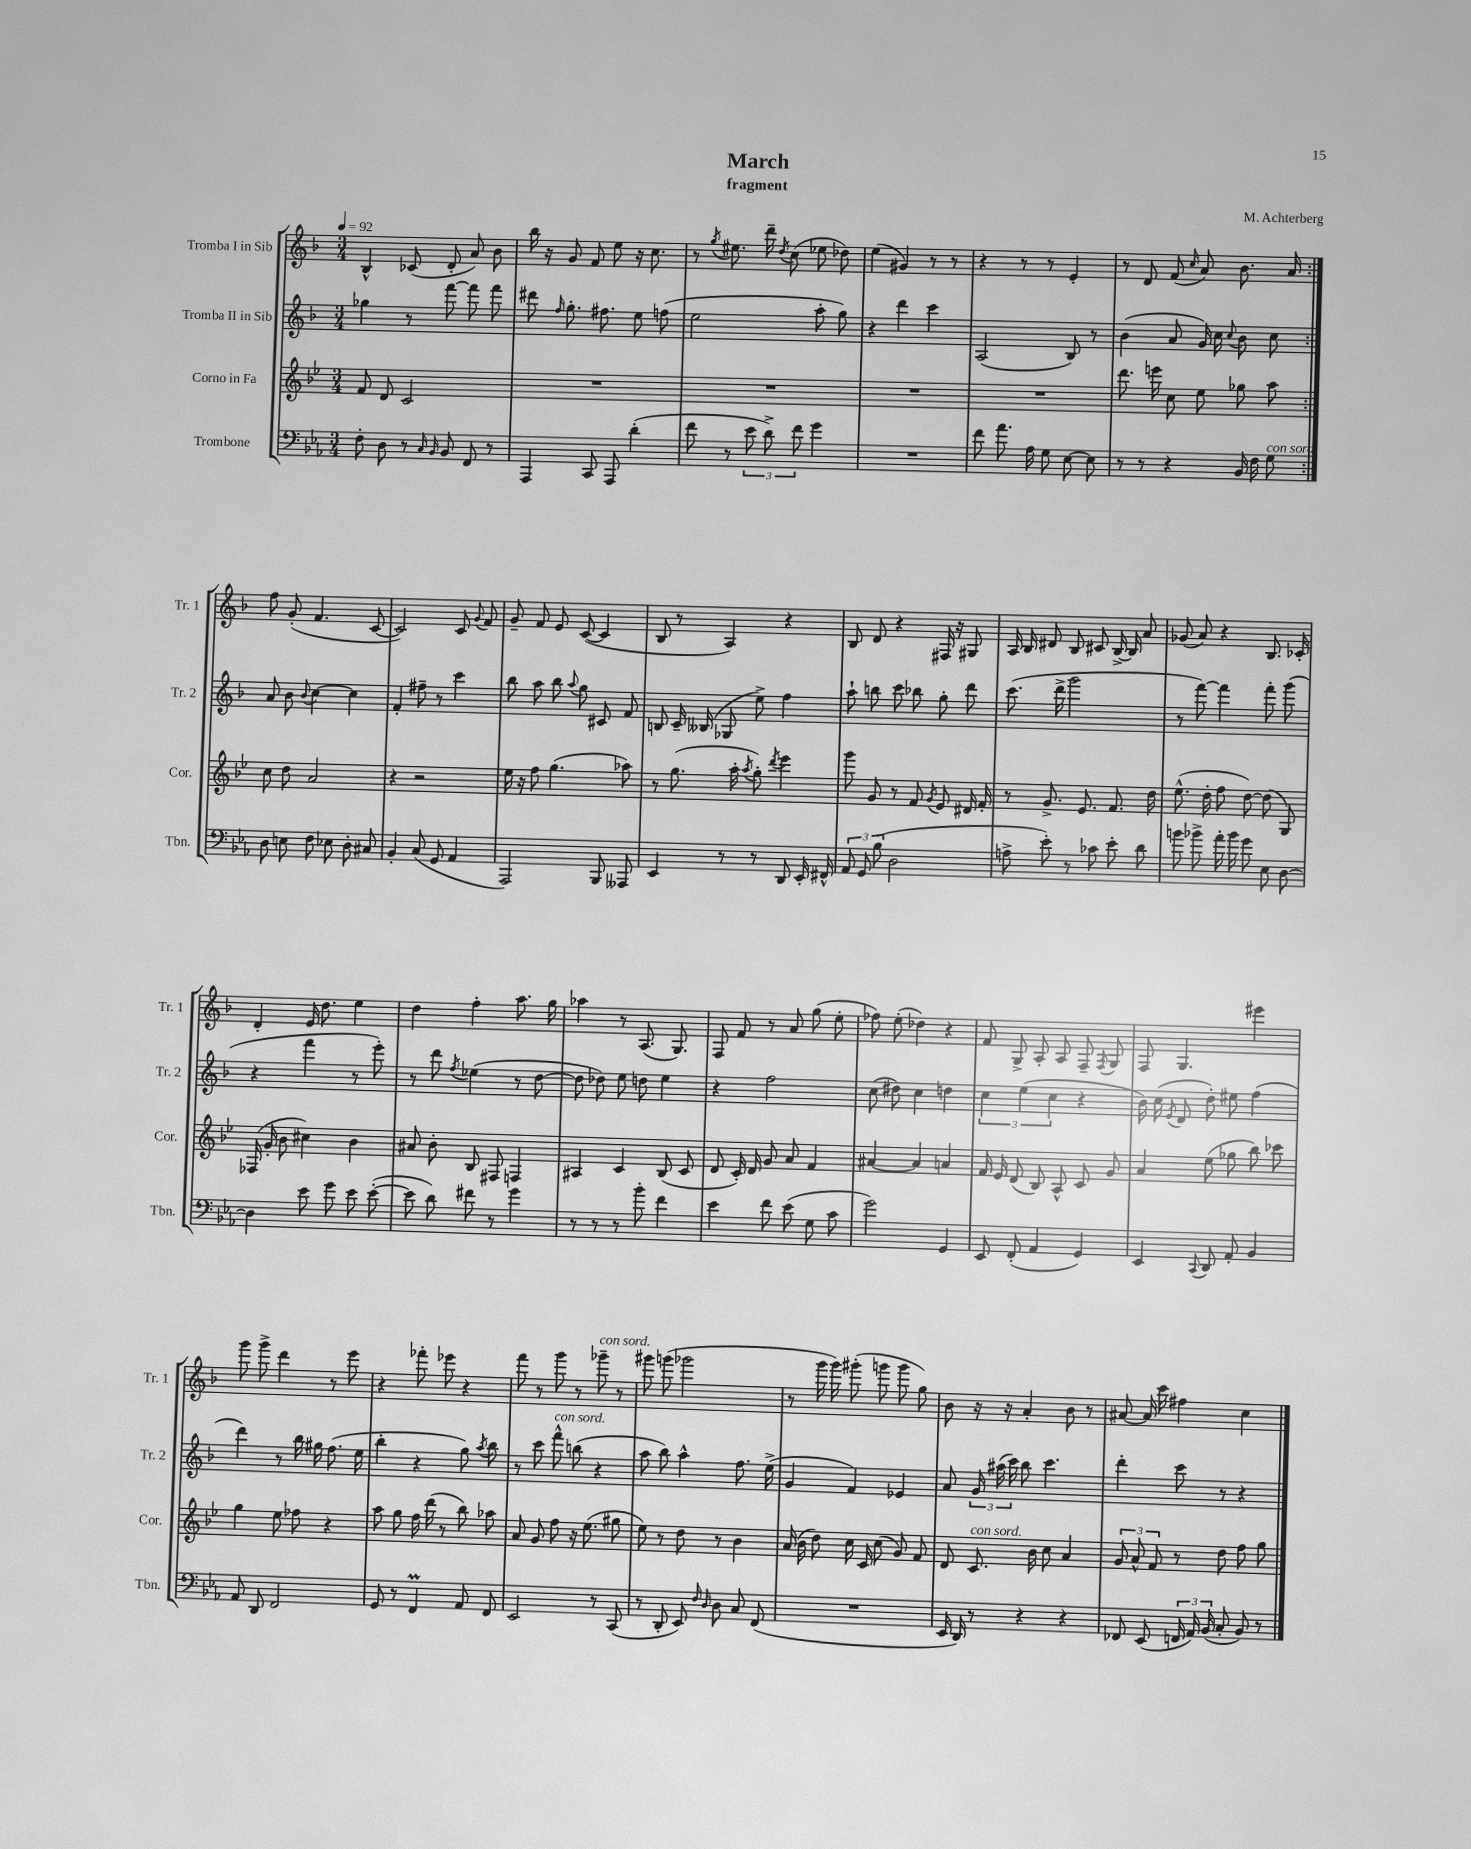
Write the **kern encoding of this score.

**kern	**kern	**kern	**kern
*staff4	*staff3	*staff2	*staff1
*clefF4	*clefG2	*clefG2	*clefG2
*k[b-e-a-]	*k[b-e-]	*k[b-]	*k[b-]
*M3/4	*M3/4	*M3/4	*M3/4
*MM92	*MM92	*MM92	*MM92
8F'\	8f/	4gg-\	4B-^^/
8D\	8d/	.	.
8r	2c/	8r	(8c-/
16qqC/	.	.	.
16qqBB-/	.	.	.
8BB-/	.	[8fff\	8d'/
8FF/	.	8fff\]	8a/)
8r	.	8fff\	8b-\
=	=	=	=
4AAA-/	2.r	8ddd#\	16bb-\
.	.	.	16r
.	.	16qqff/	.
.	.	8.gg'\	8g/
8CC/	.	.	8f/
.	.	8.ff#\	.
8AAA-/	.	.	8ee\
(4d'\	.	8ee\	16r
.	.	.	8.cc\
.	.	(8ff\	.
=	=	=	=
8f\	2.r	2ee\	8r
.	.	.	8qgg/
8r	.	.	8.ee#\
12e-\	.	.	.
.	.	.	16ddd~\
12d^\)	.	.	.
.	.	.	8qdd/
.	.	.	(8cc\
12f\	.	.	.
4g\	.	8aa'\	8ee-\
.	.	8gg\)	8dd-\)
=	=	=	=
2.r	2.r	4r	(4ee\
.	.	4ddd\	4g#/)
.	.	4ccc\	8r
.	.	.	8r
=	=	=	=
8f\	2.r	(2A/	4r
8.a-\	.	.	.
.	.	.	8r
16A-\	.	.	.
8G\	.	.	8r
[8E-\	.	8B-/)	4e'/
8E-\]	.	8r	.
=	=	=	=
8r	8.ddd\	(4b-\	8r
8r	.	.	8d/
.	16eee\	.	.
4r	8cc\	8a/	(8f/
.	.	.	16qqcc/
.	8ee-\	16g/)	8a/)
.	.	16cc\	.
.	.	8qqcc/	.
16BB-/	8gg-\	8b-\	8.b-\
16F\	.	.	.
8G\	8aa\	8cc\	.
.	.	.	16a/
=:|!	=:|!	=:|!	=:|!
8D\	8cc\	8a/	8ff\
8E\	8dd\	8b-\	(8g'/
.	.	8qqb-/	.
8F\	2a/	[4cc\	4.f/
8E-\	.	.	.
8D'\	.	4cc\]	.
8C#/	.	.	[8c/
=	=	=	=
4BB-'/	4r	4f'/	2c/])
(8C/	2r	8ff#~\	.
8GG/	.	8r	.
4AA-/	.	4ccc\	8c/
.	.	.	8qqg/
.	.	.	8f/
=	=	=	=
2AAA-/)	16ee-\	8bb-\	8g~/
.	16r	.	.
.	8ff\	8aa\	8f/
.	(4.gg\	8bb-\	8e/
.	.	8qqaa/	.
.	.	8gg\	([8c/
8BBB-/	.	8c#/	4c/]
8AAA--/	8aa-\)	8f/	.
=	=	=	=
4EE-/	8r	8B/	8B-/
.	(8.gg\	16c~/	8r
.	.	(16B--/	.
8r	.	8G-/	4A/)
.	16aa'\	.	.
.	8qaa/	.	.
8r	8gg'\)	8ee^\)	.
.	8qddd/	.	.
8DD/	4eee-\	4ff\	4r
16EE-'/	.	.	.
16FF#^^/	.	.	.
=	=	=	=
12AA-/	8ggg\	8aa`\	8B-/
12GG/	.	.	.
.	8g/	8bb\	8d/
(12B-\	.	.	.
2D\	8r	8ccc\	4r
.	8f/	8bb-\	.
.	8qg/	.	.
.	8e-/	8gg'\	16F#/
.	.	.	16r
.	16d#/	8ddd\	8G#/
.	16f'/	.	.
=	=	=	=
8A^\	8r	(8.ccc\	16A/
.	.	.	16B-/
8e-'\)	8.g^/	.	8d#/
.	.	16ddd^\	.
8r	.	2ggg\	8B-/
.	8.e-/	.	.
8c-\	.	.	8c#/
8e-'\	8.f/	.	[16B-^/
.	.	.	16B-/]
8d\	.	.	8a/
.	16dd\	.	.
=	=	=	=
8b\	(8.ee-^^\	8r	(8g-/
8b-^\	.	[8fff\)	8a/)
.	16dd'\	.	.
16a-'\	8ff\	4fff\]	4r
16b-\	.	.	.
8g\	[8dd\)	.	.
8E-\	(8dd\]	8fff'\	8.B-/
[8D\	8G/)	(8ggg\	.
.	.	.	16c-'/
=	=	=	=
4D\]	(16F-/	4r	4d'/
.	16g'/	.	.
.	8b-\	.	.
8e-\	4cc#\)	4fff\	16e/
.	.	.	8.dd\
8g\	.	.	.
8e-\	4b-\	8r	4ee\
([8e-'\	.	8eee'\)	.
=	=	=	=
8e-\]	8a#/	8r	4dd\
8d\)	8b-'\	8ddd\	.
.	.	8qff/	.
8f#\	8B-/	(4ee-\	4ff'\
8r	8F#/	.	.
4g\	4F/	8r	8.aa\
.	.	[8dd\	.
.	.	.	16gg\
=	=	=	=
8r	4A#/	8dd\]	4aa-\
8r	.	8dd-\)	.
8r	4c/	8ee\	8r
8b-'\	.	8dd\	(8.A/
4f\	(8B-/	4ee\	.
.	.	.	8.G/)
.	8c/	.	.
=	=	=	=
4e-\	8d/	4r	8F/
.	16c'/)	.	8f/
.	16d/	.	.
8f\	8g/	2ff\	8r
(8e-\	8a/	.	8a/
8G\	4f/	.	(8gg\
8c\	.	.	8ee'\
=	=	=	=
2g\)	[4a#/	(8cc\	8ff-\)
.	.	8dd#\)	(8ee'\
.	4a#/]	4cc\	4dd-\)
4GG/	4a/	4dd\	4r
=	=	=	=
8EE-/	16f/	6cc\	8f/
.	16e-/	.	.
(8FF'/	(8d/	.	8G^/
.	.	(6ee\	.
4AA-/	8B-/)	.	8A'/
.	.	6cc\	.
.	8A^^/	.	8A/
4GG/)	8c/	4r	8F~/
.	.	.	8qF/
.	8g/	.	8G/
=	=	=	=
4EE-/	4a/	16b-\)	8F/
.	.	(16cc\	.
.	.	8qe/	.
.	.	8d/	4.G/
8qqCC/	.	.	.
8DD/	(8ee-\	8dd'\)	.
8AA-'/	8gg-\	8ee#\	.
4BB-/	8bb-\)	(4ff\	4eee#\
.	8ccc-\	.	.
=	=	=	=
8AA-/	4gg\	4ddd\)	8ggg\
8DD/	.	.	8ggg^\
2FF/	8ee-\	8r	4ddd\
.	8ff-\	16bb-\	.
.	.	16gg#\	.
.	4r	(8.ff\	8r
.	.	.	8eee\
.	.	16ee\	.
=	=	=	=
8GG/	8aa\	4bb-'\	4r
8r	8gg\	.	.
4FF/	16ff\	4r	8fff-'\
.	(16ddd\	.	.
.	8r	.	8eee-\
8AA-/	8bb-\)	8gg\)	4r
.	.	8qaa/	.
8FF/	8aa-\	8bb-\	.
=	=	=	=
2EE-/	8a/	8r	8fff\
.	8g/	8ccc\	8r
.	8ff\	8fff^^\	8ggg\
.	16r	(8bb\	8r
.	(8.ee-\	.	.
8r	.	4r	8ggg-~\
(8CC/	8gg#\	.	8r
=	=	=	=
8r	8ee-\)	8aa\	8ggg#\
8DD'/	8r	8bb-\)	(8ggg\
8EE-/)	8dd\	4aa^^\	2ggg-\
16qqF/	.	.	.
16qqD/	.	.	.
8D\	8r	.	.
8C/	4b-\	8.ff\	.
(8FF/	.	.	.
.	.	(16ee^\	.
=	=	=	=
2.r	(16a/	4g/	8r
.	16b-\	.	.
.	8dd\)	.	16ggg\
.	.	.	16ggg\)
.	16cc\	4f/)	(8ggg#'\
.	16c/	.	.
.	(8cc\	.	8ggg\
.	8g/)	4e-/	8ggg\
.	8f/	.	8gg\)
=	=	=	=
16EE-/	8d/	8a/	8b-\
16DD/)	.	.	.
8r	8.c/	24g/	16r
.	.	(24aa#\	.
.	.	.	16r
.	.	24ccc\)	.
4r	.	8bb-\	4a'/
.	16b-\	.	.
.	8cc\	4.ccc\	.
4r	4a/	.	8b-\
.	.	.	8r
=	=	=	=
8FF-/	12g/	4ddd'\	[8a#/
.	12a^^/	.	.
(8EE-/	.	.	16a#/]
.	12f/	.	.
.	.	.	16ccc\
24FF/	8r	8ccc\	4ff#\
24AA-/)	.	.	.
(24BB-/	.	.	.
8C'/	8dd\	8r	.
8BB-/)	8ff\	4r	4cc\
8r	8gg\	.	.
==	==	==	==
*-	*-	*-	*-
